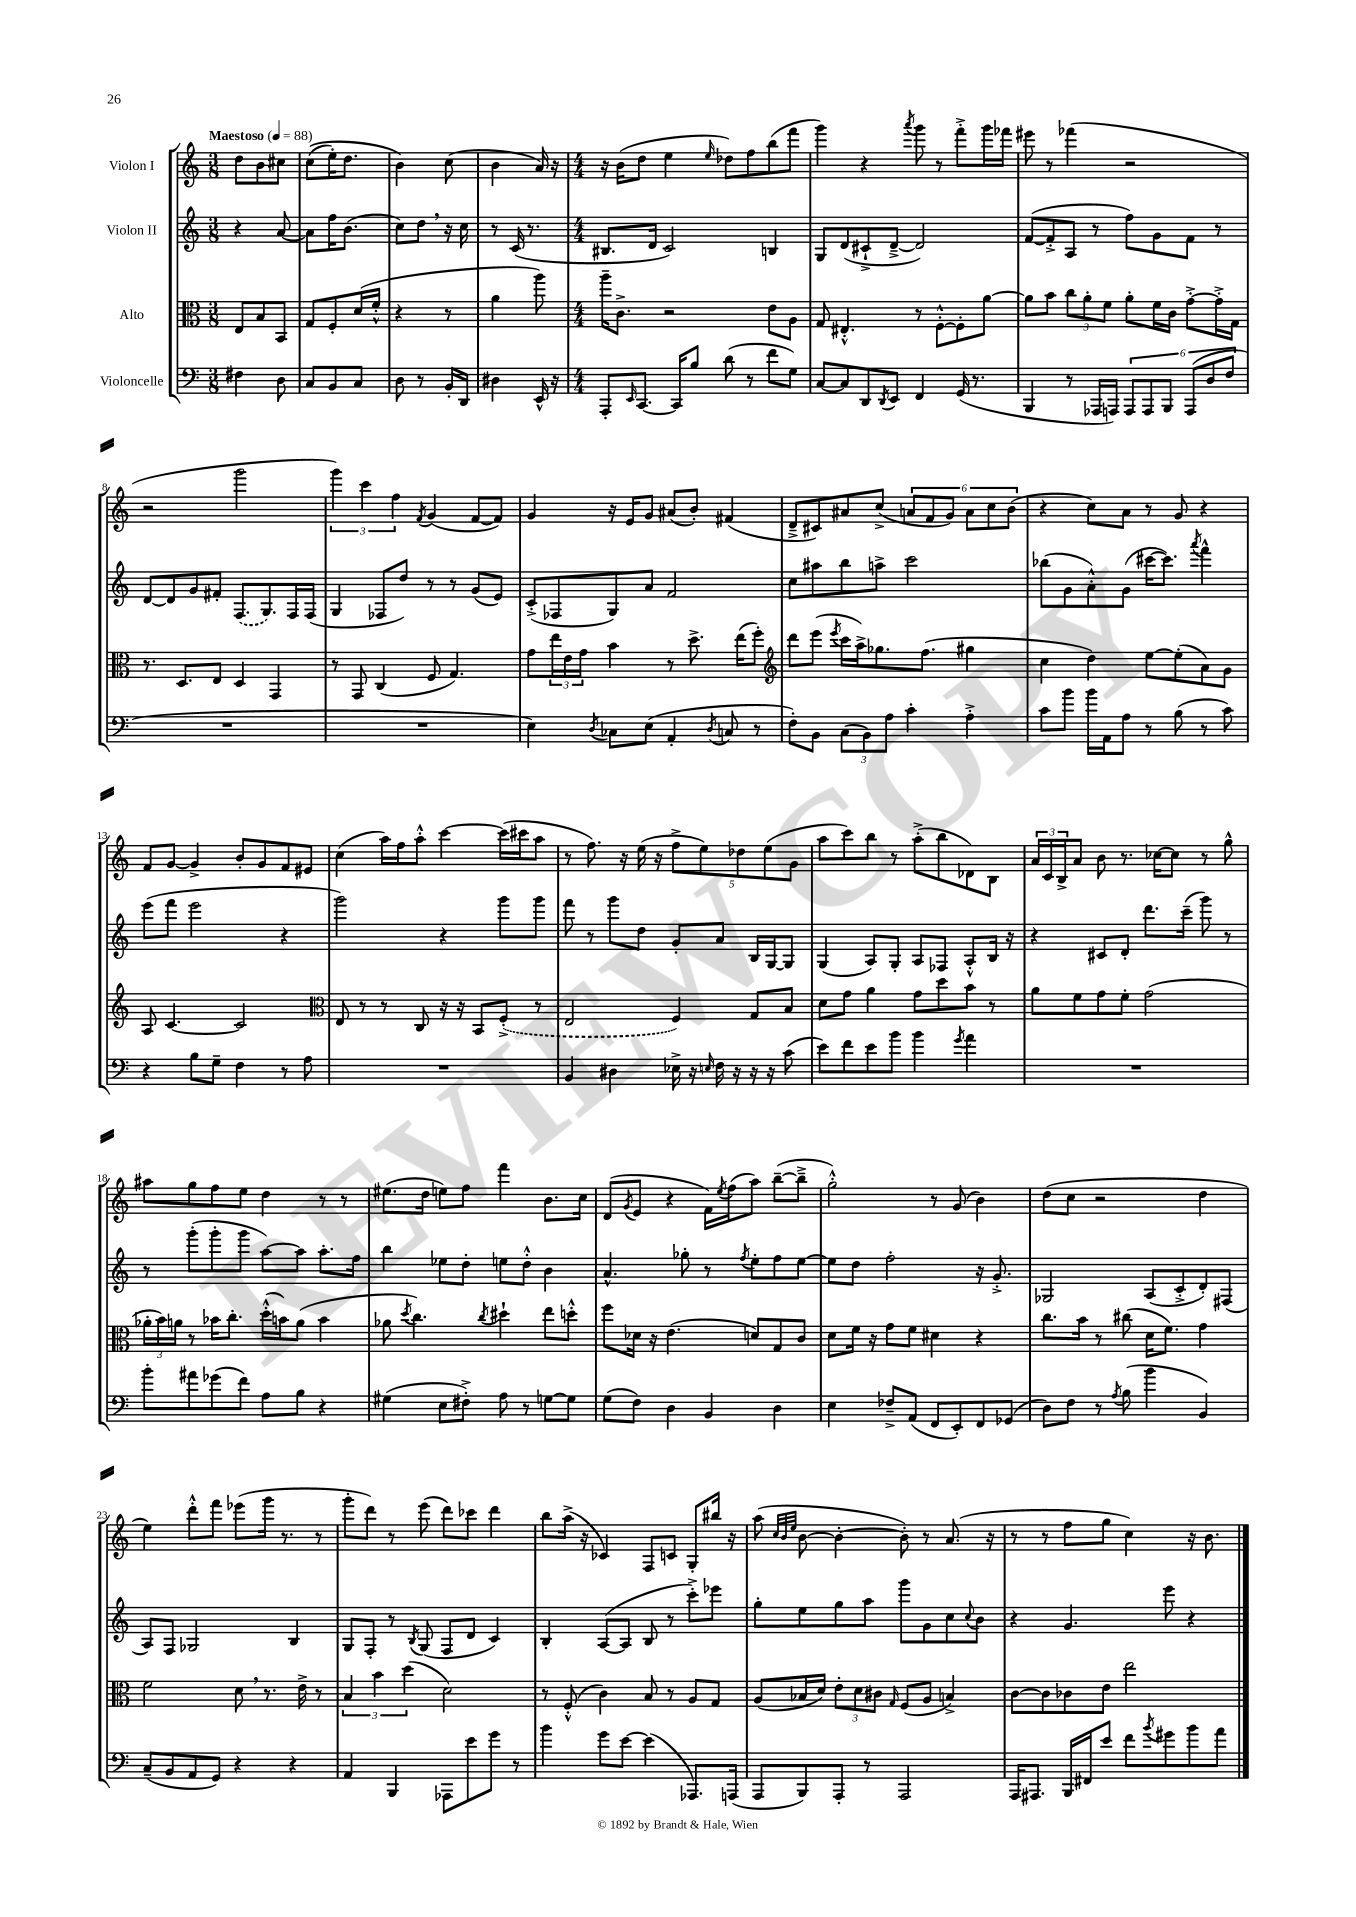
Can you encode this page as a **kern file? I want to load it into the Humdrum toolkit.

**kern	**kern	**kern	**kern
*staff4	*staff3	*staff2	*staff1
*clefF4	*clefC3	*clefG2	*clefG2
*k[]	*k[]	*k[]	*k[]
*M3/8	*M3/8	*M3/8	*M3/8
*MM88	*MM88	*MM88	*MM88
4F#	8E	4r	8dd
.	8B	.	8b
8D	8BB	[8a	8cc#
=	=	=	=
8C	8G	8a]	&((8cc
8BB	8F'	16ff	16ee')
.	.	(8.b	8.dd
8C	(16d	.	.
.	16f'^^	.	.
=	=	=	=
8D	4r	8cc)	4b&)
8r	.	8dd	.
16BB'	8r	16r	(8cc
16DD	.	16cc	.
=	=	=	=
4D#	4a	8r	4b
.	.	(16c	.
.	.	8.r	.
16EE^^	8aa)	.	16a)
16r	.	.	16r
=	=	=	=
*M4/4	*M4/4	*M4/4	*M4/4
8AAA'	16aa~	8.B#	16r
.	8.c^	.	(16b
16qqEE	.	.	.
[8.CC	.	.	8dd
.	.	16d	.
.	2r	2c)	4ee
16CC]	.	.	.
8B	.	.	.
.	.	.	16qqee
(8d	.	.	8dd-)
8r	.	.	8ff
8f	8e	4B	(8bb
8G)	8A	.	8fff
=	=	=	=
[8C	8G	8G	4ggg)
8C]	4.E#'^^	(8d	.
8DD	.	8c#`^	4r
8qDD	.	.	.
8EE	.	[8d~^	.
.	.	.	8qaaa
4FF	8r	2d])	8ggg
.	[8F'^^	.	8r
(16GG	8F']	.	8fff'^
8.r	.	.	.
.	[8a	.	16ggg
.	.	.	16fff-
=	=	=	=
4BBB	8a]	([8f	8eee#
.	8b	8f'^]	8r
8r	12cc	8A	(4fff-
.	12a'	.	.
16AAA-	.	8r	.
.	12f	.	.
16AAA)	.	.	.
12AAA	8a'	8ff)	2r
12AAA	.	.	.
.	16f	8g	.
12BBB	.	.	.
.	16c	.	.
(12AAA	[8g'^	8f	.
12D	.	.	.
.	16g'^]	8r	.
12F	.	.	.
.	16G	.	.
=	=	=	=
1r	8.r	[8d	2r
.	.	8d]	.
.	8.D	.	.
.	.	8g	.
.	8E	8f#'	.
.	4D	(8.F	2ggg
.	.	8.G)	.
.	4GG	.	.
.	.	16F	.
.	.	(16F	.
=	=	=	=
1r	8r	4G	6ggg)
.	8GG	.	.
.	.	.	6ccc
.	(4C	8F-	.
.	.	.	6ff
.	.	8dd)	.
.	.	.	8qf
.	8F	8r	(4g
.	4.G)	8r	.
.	.	(8g	[8f
.	.	8e)	8f])
=	=	=	=
4E)	8g	(8c'^	4g
.	24ee	8F-	.
.	24e	.	.
.	24g	.	.
8qD	.	.	.
8C-	4b	8G)	16r
.	.	.	16e
(8E	.	8a	8g
4AA'	8r	2f	(8a#
.	8.dd^	.	8b')
8qD	.	.	.
8C	.	.	(4f#
.	(16ee	.	.
8r	8ff')	.	.
=	=	=	=
*	*clefG2	*	*
8F')	8ddd	8cc	8d~^
8BB	(8eee	8aa#	8c#)
.	8qeee	.	.
(12C	16ccc	8bb	8a#
.	16aa^)	.	.
12BB)	.	.	.
.	8.gg-	8aa^	(8cc^
12A	.	.	.
4c'	.	2ccc	12a
.	(8.ff	.	.
.	.	.	12f
.	.	.	12g)
4A'^	4gg#	.	12a
.	.	.	12cc
.	.	.	(12b
=	=	=	=
8c	4cc	(8bb-	4r
8b	.	8g	.
16b	4dd)	8a'^^)	8cc)
16AA	.	.	.
8A	.	(8g	8a
8r	[8ee	[16ccc#	8r
.	.	8.ccc#])	.
(8B	(8ee']	.	8g
.	.	8qaaa	.
8r	8a)	4fff^^	4r
8c)	8g	.	.
=	=	=	=
4r	8A	(8eee	8f
.	[4.c	8fff	[8g
8B	.	2eee	4g^]
8G~	.	.	.
4F	2c]	.	8b'
.	.	.	8g
8r	.	4r	8f
8A	.	.	8e#
=	=	=	=
*	*clefC3	*	*
1r	8E	2ggg)	(4cc
.	8r	.	.
.	8r	.	16aa)
.	.	.	16ff
.	8C	.	8aa'^^
.	16r	4r	[4ccc
.	16r	.	.
.	8BB	.	.
.	(8F'^	8ggg	(16ccc]
.	.	.	16ccc#
.	8r	8ggg	8aa
=	=	=	=
4BB	2E	8fff	8r
.	.	8r	8.ff)
4D#	.	8ggg	.
.	.	.	16r
.	.	8dd	(16ee
.	.	.	16r
16E-^	4F)	8g'	10ff^
16r	.	.	.
.	.	.	10ee)
16qqE	.	.	.
16F	.	8a	.
16r	.	.	.
.	.	.	10dd-
16r	8G	16B	.
.	.	.	(10ee
16r	.	[16G	.
(8c	8B	8G]	.
.	.	.	10g
=	=	=	=
8e)	8d	(4G	8aa
8f	8g	.	8ccc)
8e	4a	8A)	8bb
8b	.	8G'	8r
4b	8g	8A	(8aa'^
.	8dd	8F-	8bb
8qg	.	.	.
4a	8b	8A'^^	8d-)
.	8r	16B	8B
.	.	16r	.
=	=	=	=
1r	8a	4r	24a
.	.	.	24c
.	.	.	24B^
.	8f	.	8a
.	8g	8c#	8b
.	8f'	8d'	8.r
.	(2g	8.ddd	.
.	.	.	[16cc-
.	.	.	8cc-]
.	.	(16ccc~	.
.	.	8ggg)	8r
.	.	8r	8gg^^
=	=	=	=
8b'	24a-'	8r	8aa#
.	24b)	.	.
.	24a	.	.
8a#	8r	(8ggg'	8gg
(8g-	16b-	8ggg'	8ff
.	8.cc'	.	.
8f)	.	8ggg	8ee
8A	(16dd'^^	[8aa)	4dd
.	16b)	.	.
8B	(8a	8aa]	.
4r	4b	8.aa'	8r
.	.	.	8r
.	.	16ff	.
=	=	=	=
(4G#	8a-	4bb	(8.ee#
.	8qdd	.	.
.	4.cc)	.	.
.	.	.	16dd
8E	.	8ee-	8ee)
8F#'^)	.	8dd'	8ff
.	8qcc	.	.
8A	4dd#`	8ee	4fff
8r	.	8dd'^^	.
[8G	8ee	4b	8.b
8G]	8dd'^^	.	.
.	.	.	16cc
=	=	=	=
(8G	8ff	4.a^^	(8d
.	.	.	8qg
8F)	16d-	.	8e
.	16r	.	.
4D	(4.e	.	4r
.	.	8gg-'	.
4BB	.	8r	16f)
.	.	.	8qee
.	.	.	(16ff
.	.	8qff	.
.	8d)	8ee'	8aa)
4D	8G	8ff	([8bb~
.	8c	[8ee	8bb~^]
=	=	=	=
4E	8d	8ee]	2gg'^^)
.	16f	8dd	.
.	16r	.	.
8F-~^	8g	2ff'	.
(8AA	8f	.	.
8FF	4d#	.	8r
8EE')	.	.	(8g
8FF	4r	16r	4b)
.	.	8.g'^	.
(8GG-	.	.	.
=	=	=	=
8D)	8.cc	2G-	(8dd
8F	.	.	8cc
.	16b	.	.
8r	8r	.	2r
8qA	.	.	.
(8B	(8cc#	.	.
4b	16d	(8A	.
.	8.f)	.	.
.	.	8c'^	.
4BB)	4g	8d')	4dd
.	.	(8F#	.
=	=	=	=
(8C~	2f	8A)	4ee)
8BB	.	8F	.
8AA	.	2G-	8ddd'^^
8GG)	.	.	8fff
4r	8d	.	(8eee-
.	8.r	.	16ggg
.	.	.	8.r
4r	.	4B	.
.	16e^	.	.
.	8r	.	8r
=	=	=	=
4AA	6B	8G	8ggg'
.	.	8F'	8ddd)
.	6b	.	.
4BBB	.	8r	8r
.	(6dd	.	.
.	.	8qB	.
.	.	(8G	(8eee
8AAA-	2d)	8F	8ddd)
8e	.	8d	8ccc-
8g	.	4c)	4ddd
8r	.	.	.
=	=	=	=
4b	8r	4B'	8bb
.	(8F'^^	.	(16aa^
.	.	.	16r
8g	4c)	([8A	4c-)
[8e	.	8A]	.
(4e]	8B	8B	8F
.	8r	8r	8c
8.AAA-)	8A	8ccc'^)	8G'
.	8G	8eee-	16bb#
(16AAA	.	.	16r
=	=	=	=
8AAA	(8A	8gg'	(8aa
.	.	.	32qqcc
.	.	.	32qqb
.	.	.	32qqee
8BBB)	16B-	8ee	[8b
.	16d)	.	.
8AAA'	12e'	8gg	4b'_
.	12d	.	.
8r	.	8aa	.
.	12c#	.	.
.	16qqG	.	.
2AAA	(8F	8ggg	8b'])
.	8A	8g	8r
.	4B^)	8cc	(8.a
.	.	8qqcc	.
.	.	8b	.
.	.	.	16r
=	=	=	=
16AAA	[8c	4r	8r
8.AAA#	.	.	.
.	8c]	.	8r
16BBB	8c-	4.g	8ff
16FF#	.	.	.
8e	8e	.	8gg
8f	2ee	.	4cc)
8qb	.	.	.
8g#	.	8eee	.
8b	.	4r	16r
.	.	.	8.b
8a	.	.	.
==	==	==	==
*-	*-	*-	*-
